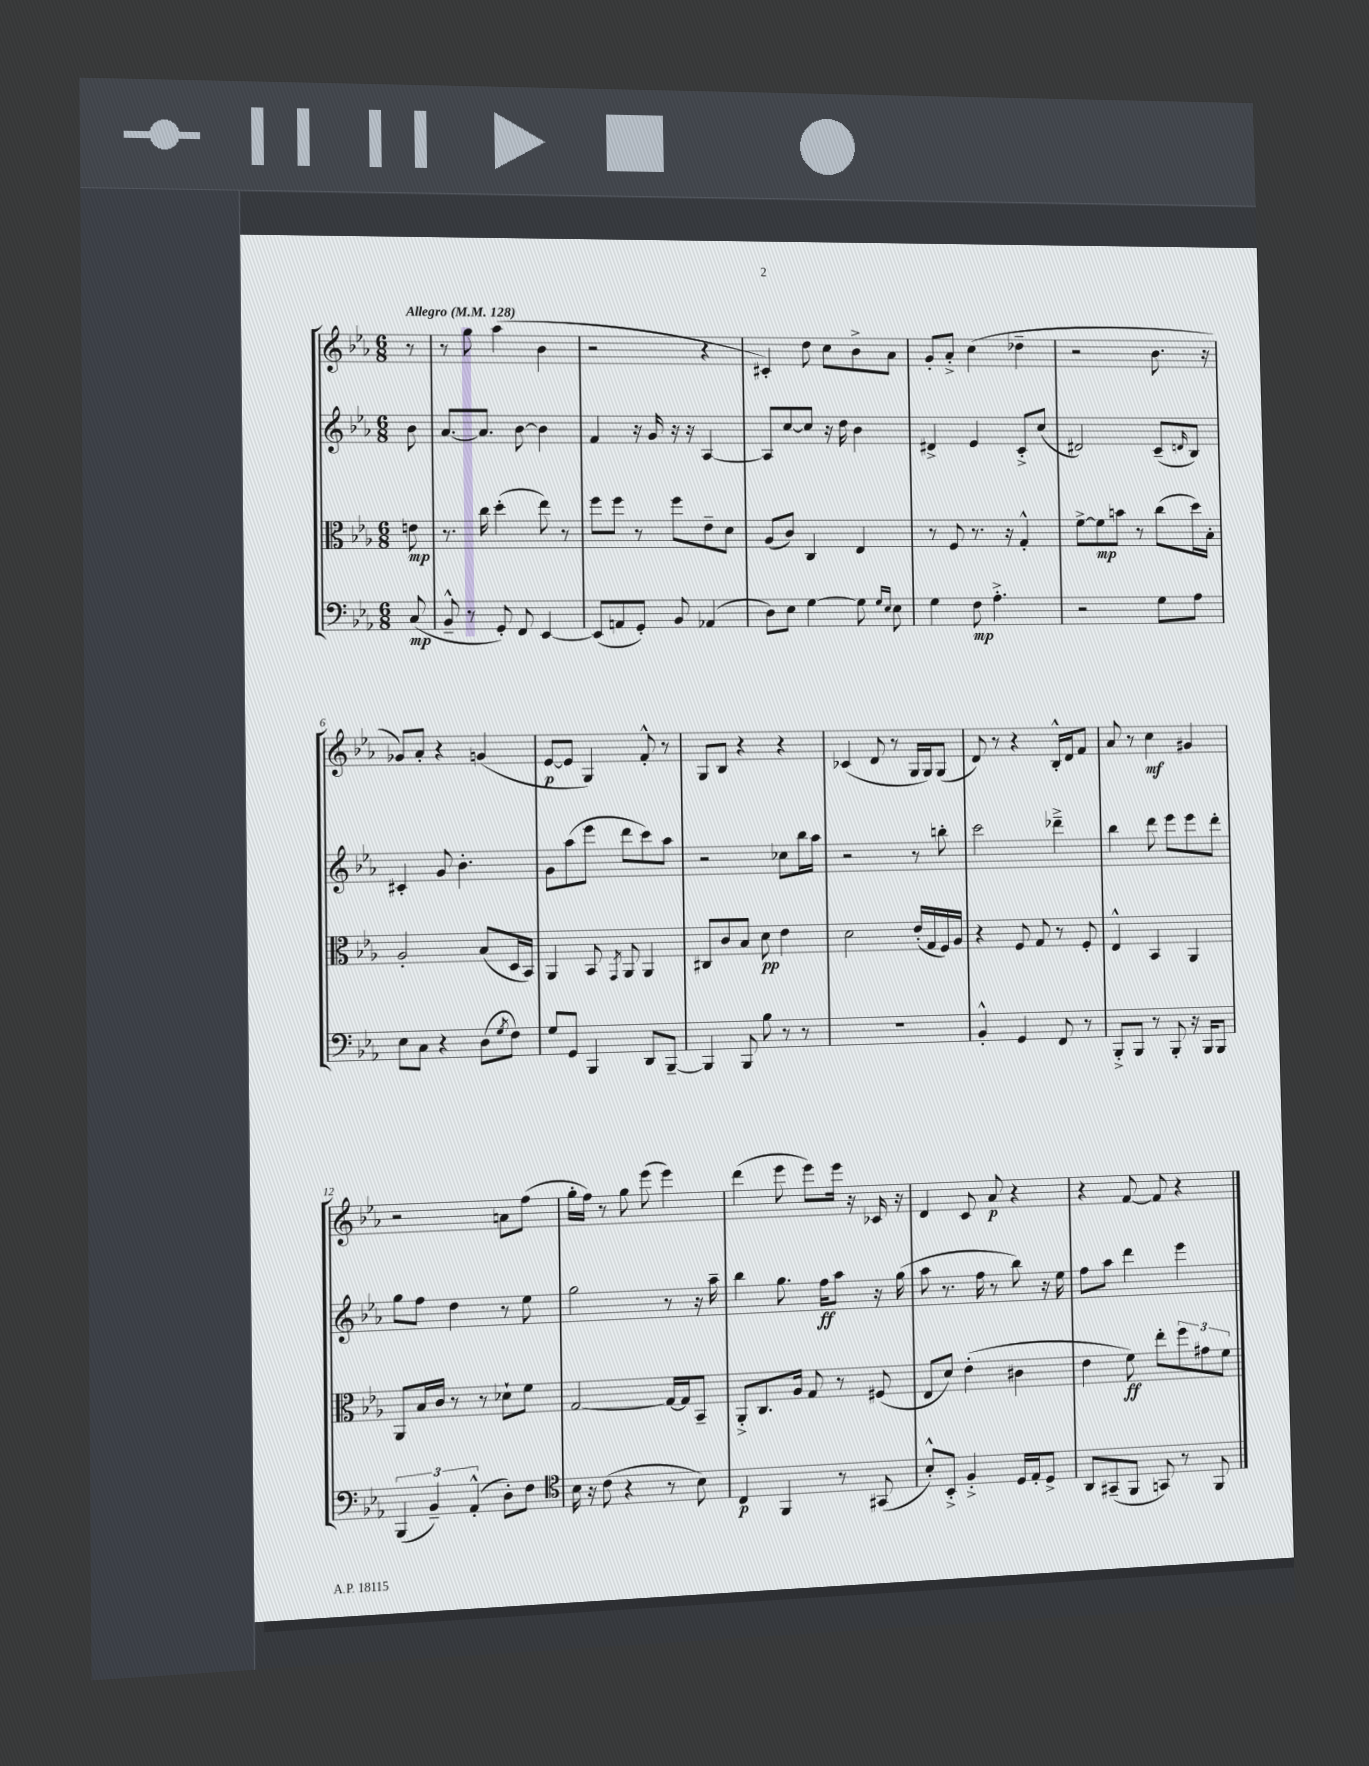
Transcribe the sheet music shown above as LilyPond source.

<<
\new StaffGroup <<
\new Staff = "s0" {
    \clef treble \key ees \major \numericTimeSignature \time 6/8 \partial 8 \tempo "Allegro" 4 = 128
    r8 |
    r8 g''8 aes''4( bes'4 |
    r2 r4 |
    cis'4-.) d''8 c''8 bes'8-> aes'8 |
    g'8-. aes'8-.-> c''4( des''4-- |
    r2 bes'8. r16 |
    ges'8) aes'8-. r4 g'4( |
    ees'8~\p ees'8 g4) f'8-.-^ r8 |
    g8 bes8 r4 r4 |
    ces'4( d'8 r8 g16 g16) g8( |
    d'8) r8 r4 bes16-.-^ d'16 f'8 |
    aes'8 r8 c''4\mf gis'4 |
    r2 a'8 f''8( |
    g''16-. f''16) r8 g''8 ees'''8( ees'''4) |
    d'''4( ees'''8 ees'''8) ees'''16 r16 ces'16 r16 |
    d'4 c'8 aes'8\p r4 |
    r4 f'8~ f'8 r4 \bar "|." |
}
\new Staff = "s1" {
    \clef treble \key ees \major \numericTimeSignature \time 6/8 \partial 8
    bes'8 |
    aes'8.~ aes'8. bes'8~ bes'4 |
    f'4 r16 g'16 r16 r16 aes4~ |
    aes8 c''8~ c''8 r16 d''16 bes'4 |
    dis'4-> ees'4 c'8-.-> c''8( |
    dis'2) c'8--( \grace { d'16 } bes8) |
    cis'4-. g'8 bes'4.-. |
    g'8 aes''8( ees'''8 d'''8 c'''8) aes''8 |
    r2 ces''8 bes''16 aes''16 |
    r2 r8 b''8-. |
    c'''2 des'''4---> |
    bes''4 d'''8 ees'''8 ees'''8 d'''8-. |
    g''8 f''8 d''4 r8 ees''8 |
    g''2 r8 r16 aes''16-- |
    bes''4 g''8. f''16\ff aes''8 r16 g''16( |
    aes''8 r8. f''16 r8 bes''8) r16 ees''16 |
    f''8 aes''8 d'''4 ees'''4 \bar "|." |
}
\new Staff = "s2" {
    \clef alto \key ees \major \numericTimeSignature \time 6/8 \partial 8
    e'8\mp |
    r8. c''16 d''4-.( ees''8) r8 |
    f''8 f''8 r8 f''8 ees'8-- d'8 |
    aes8( c'8) c4 ees4 |
    r8 f8 r8. r16 g4-.-^ |
    f'8~-> f'8\mp b'8 r8 c''8( d''16) bes16-. |
    aes2-. bes8( d16 bes,16) |
    aes,4 bes,8 \acciaccatura { g,8 } aes,8 aes,4 |
    cis8 c'8 bes8 d'8\pp ees'4 |
    d'2 ees'16-.( g16 f16) aes16 |
    r4 f8 g8 r8 f8-. |
    ees4-^ bes,4 aes,4 |
    aes,8 bes16 c'16 r8 r8 des'8-! f'8 |
    g2~ g16~ g16 bes,8-- |
    aes,8-.-> c8. aes16 g8 r8 fis8( |
    ees8 d'8) ees'4-.( cis'4 |
    ees'4 f'8\ff) ees''8-. \tuplet 3/2 { f''8 gis'8 f'8 } \bar "|." |
}
\new Staff = "s3" {
    \clef bass \key ees \major \numericTimeSignature \time 6/8 \partial 8
    c8\mp( |
    bes,8---^ r8 g,8-.) f,8 ees,4~ |
    ees,8( a,8 g,8-.) bes,8 aes,4( |
    d8) ees8 g4~ g8 \grace { g16 ees16 } ees8 |
    g4 f8\mp aes4.-.-> |
    r2 g8 aes8 |
    ees8 c8 r4 d8( \acciaccatura { g8 } f8) |
    g8 g,8 bes,,4 d,8 bes,,8~-- |
    bes,,4 bes,,8 bes8 r8 r8 |
    R2. |
    bes,4-.-^ g,4 f,8 r8 |
    bes,,8-.-> bes,,8 r8 bes,,8-. r16 bes,,16 bes,,8 |
    \tuplet 3/2 { bes,,4( bes,4--) aes,4-.-^( } d8-.) f8 |
    \clef tenor bes16 r16 c'8( r4 r8 bes8) |
    c4\p f,4 r8 gis,8( |
    bes8-.-^) bes,8-.-> f4-.-> d16 ees16-. d8-> |
    aes,8 gis,8--( f,8 g,8) r8 f,8 \bar "|." |
}
>>
>>
